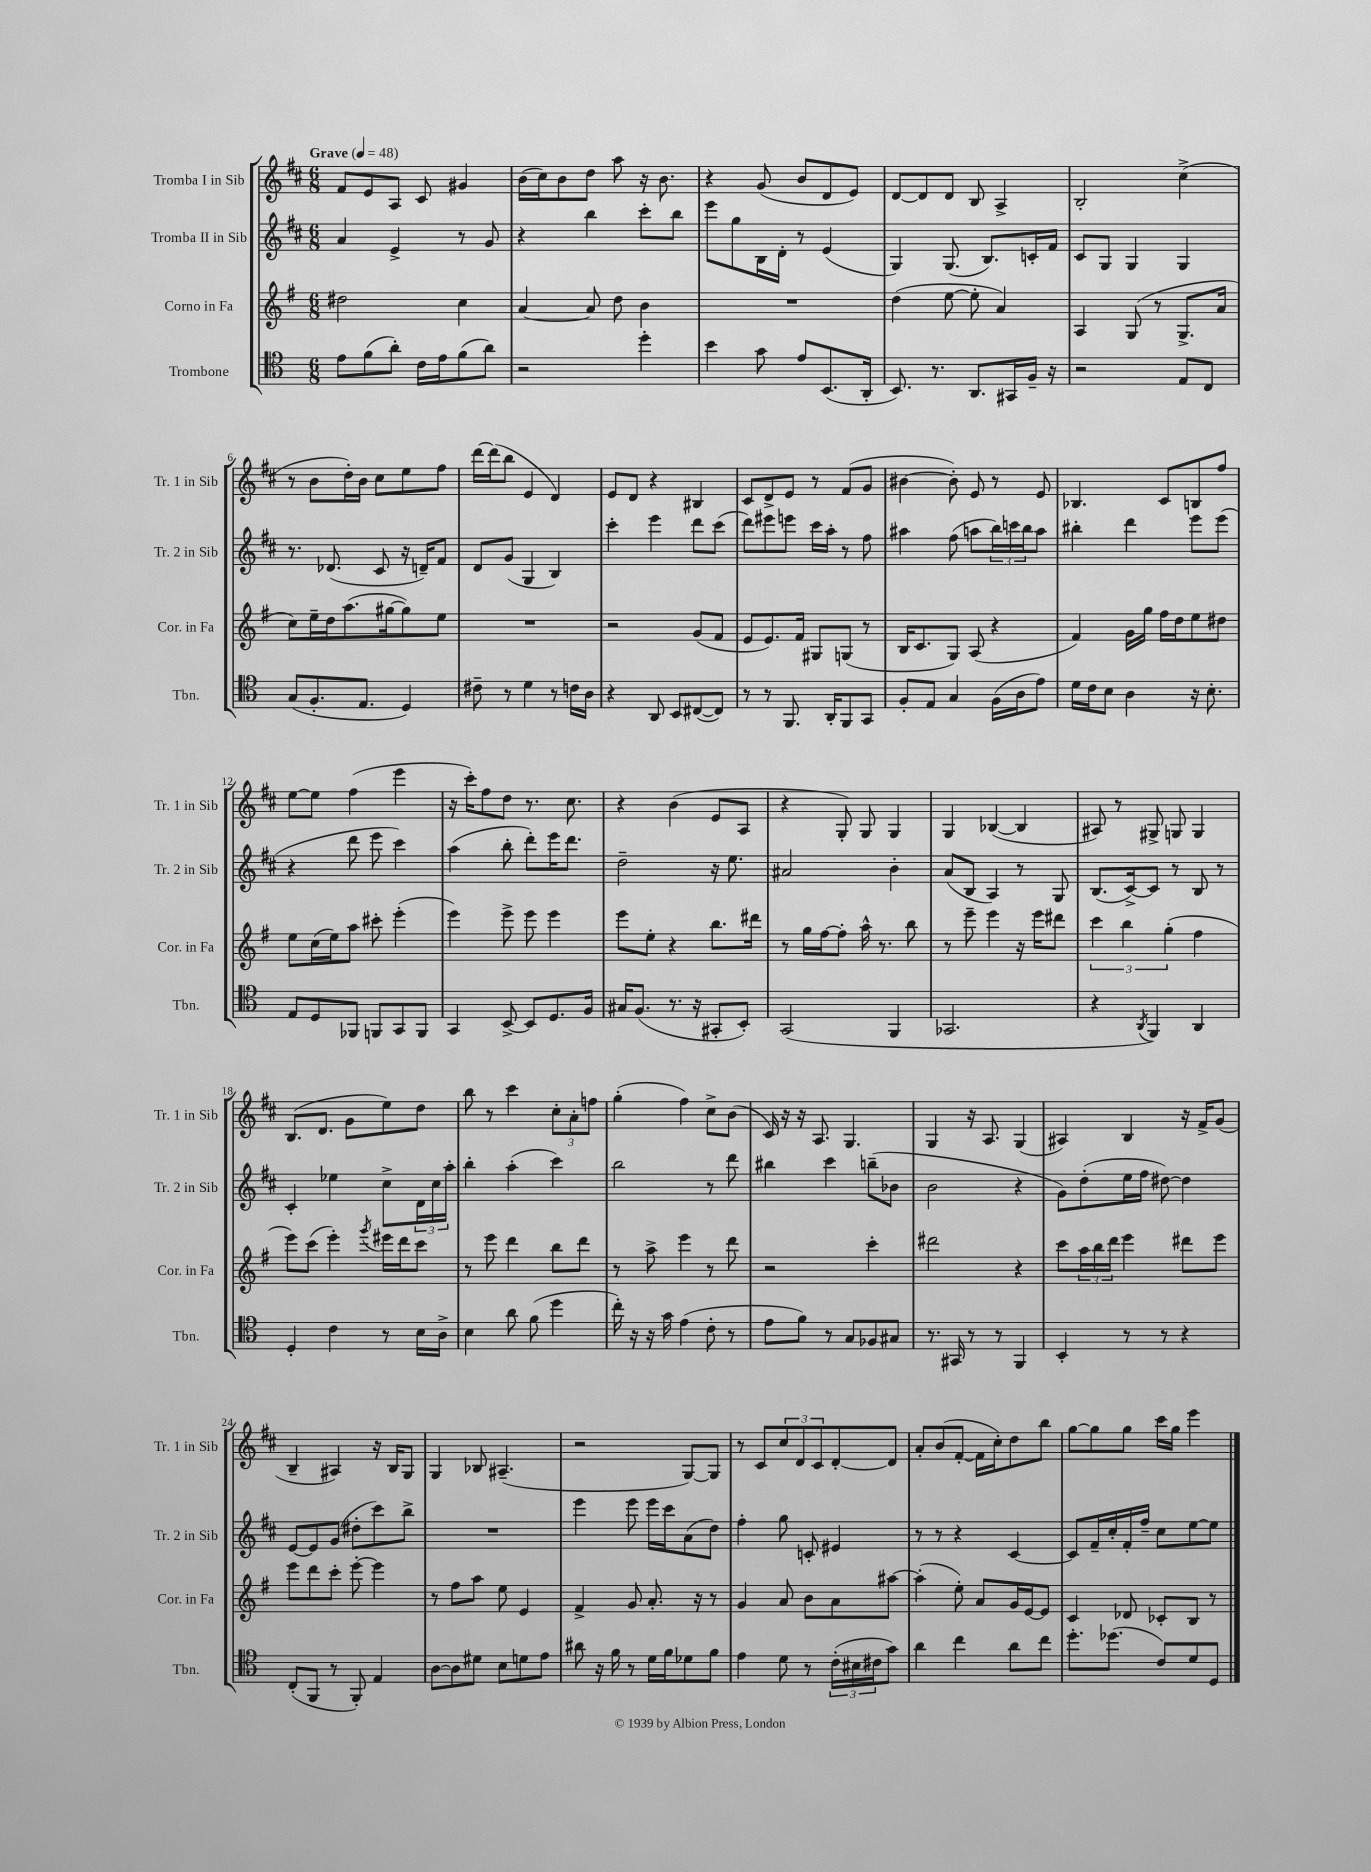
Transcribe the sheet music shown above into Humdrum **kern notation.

**kern	**kern	**kern	**kern
*staff4	*staff3	*staff2	*staff1
*clefC4	*clefG2	*clefG2	*clefG2
*k[]	*k[f#]	*k[f#c#]	*k[f#c#]
*M6/8	*M6/8	*M6/8	*M6/8
*MM48	*MM48	*MM48	*MM48
8e\L	2dd#\	4a/	8f#/L
(8f\	.	.	8e/
8a'\J)	.	4e^/	8A/J
16c\LL	.	.	8c#/
16e\J	.	.	.
(8f\	4cc\	8r	4g#/
8a\J)	.	8g/	.
=	=	=	=
2r	[4a/	4r	(16b\LL
.	.	.	16cc#\J)
.	.	.	8b\
.	8a/]	4bb\	8dd\J
.	8dd\	.	8aa\
4dd'\	4b\	8ccc#'\L	16r
.	.	.	8.b\
.	.	8bb\J	.
=	=	=	=
4b\	2.r	8eee\L	4r
.	.	8gg\	.
8g\	.	16B\L	(8g/
.	.	16d'\JJ	.
8e/L	.	8r	8b/L
(8.BB/	.	(4e/	8d/
.	.	.	8e/J)
16AA'/Jk	.	.	.
=	=	=	=
8.BB/)	(4dd\	4G/)	[8d/L
.	.	.	8d/]
8.r	.	.	.
.	[8ee\	(8.G/	8d/J
8.AA/L	8ee'\]	.	8B/
.	.	8.B/L)	.
.	4a/)	.	4A^/
16GG#/L	.	.	.
16F~/JJ	.	16c'/L	.
16r	.	16f#/JJ	.
=	=	=	=
2r	4A/	8c#/L	2B'/
.	.	8G/J	.
.	(8G/	4G/	.
.	8r	.	.
8E/L	8.G^/L	4G/	(4cc#^\
8C/J	.	.	.
.	16a/Jk	.	.
=	=	=	=
(8G/L	8cc\L)	8.r	8r
8.F'/	16ee~\L	.	8b\L
.	16dd\J	(8.d-/	.
.	(8.aa\	.	16dd'\L)
8.E/J	.	.	16b\JJ
.	.	8c#/	8cc#\L
.	[16gg#\k	.	.
4D/)	8gg#\])	16r	8ee\
.	.	16d~/LK)	.
.	8ee\J	8f#/J	8ff#\J
=	=	=	=
8c#~\	2.r	8d/L	[16ddd\LL
.	.	.	(16ddd\]J
8r	.	(8g/J	8bb\J
4d\	.	4G/	4e/
8r	.	4B/)	4d/)
16c\LL	.	.	.
16A\JJ	.	.	.
=	=	=	=
4r	2r	4ccc#'\	8e/L
.	.	.	8d/J
8AA/	.	4eee\	4r
8BB/L	.	.	.
([8C#/	(8g/L	8ddd\L	4B#/
8C#/]J)	8f#/J	(8ccc#\J	.
=	=	=	=
8r	8e/L	8ddd\L)	8c#/L
8r	8.e/)	8eee#\	8d^/
8.FF/	.	8eee\J	8e/J
.	16f#/Jk	.	.
.	8G#/L	16ccc#\LL	8r
16AA'/LK	.	16aa'\JJ	.
8FF/	(8G/J	8r	(8f#/L
8GG/J	8r	8ff#\	8g/J
=	=	=	=
8F'/L	16B/LK	4aa#\	[4b#\
.	8.c/	.	.
8E/J	.	.	.
4G/	8G/J)	(8ff#\	8b#'\])
.	(8A/	8aa\L	8e/
(16F\LL	4r	24bb\L)	8r
.	.	24ccc\	.
16A\J	.	.	.
.	.	24bb\J	.
8e\J)	.	8aa\J	8e/
=	=	=	=
16d\LL	4f#/)	4bb#'\	4.B-/
16c\J	.	.	.
8B\J	.	.	.
4A\	16g\LL	4ddd\	.
.	16gg\JJ	.	.
.	16ff#\LL	.	8c#/L
.	16dd\J	.	.
16r	8ee\	8eee\L	8B/
8.B'\	.	.	.
.	8dd#\J	(8eee\J	8ff#/J
=	=	=	=
8E/L	8ee\L	4r	[8ee\L
8D/	(16cc\L	.	8ee\]J
.	16ee\J)	.	.
8FF-/J	8aa\J	8ddd\	(4ff#\
8FF/L	8ccc#'\	8eee\	.
8GG/	(4eee'\	4ccc#\)	4eee\
8FF/J	.	.	.
=	=	=	=
4GG/	4eee\)	(4aa\	16r
.	.	.	16ccc#'\LK)
.	.	.	8ff#\
[8BB^/	8eee^\	8bb'\	8dd\J
8BB/]L	8eee\	8ddd'\L)	8.r
8.D/	4eee\	16eee\K	.
.	.	8.ddd\J	8.cc#\
16F/Jk	.	.	.
=	=	=	=
16G#/LK	8eee\L	2dd~\	4r
(8.F/J	.	.	.
.	8ee'\J	.	.
8.r	4r	.	(4b\
16r	.	.	.
8GG#'/L	8.bb\L	16r	8e/L
.	.	8.ee\	.
8BB'/J)	.	.	8A/J
.	16ddd#\Jk	.	.
=	=	=	=
(2GG/	8r	2a#/	4r
.	16gg\LL	.	.
.	[16ff#\J	.	.
.	8ff#'\]J	.	8G'/)
.	16aa^^\	.	8G/
.	8.r	.	.
4FF/	.	4b'\	4G/
.	8bb\	.	.
=	=	=	=
2.GG-/	8r	(8a/L	4G/
.	8eee~\	8B/J	.
.	4eee\	4A/)	([4B-/
.	16r	8r	4B-/]
.	16eee\LK	.	.
.	8ddd#\J	8G/	.
=	=	=	=
4r	6ccc\	(8.B/L	8A#/)
.	.	.	8r
.	6bb\	.	.
.	.	[16c#^/k)	.
8qAA/	.	.	.
4FF/)	.	8c#/]J	8G#^/
.	(6gg'\	.	.
.	.	8r	8G/
4AA/	4ff#\	8B/	4G/
.	.	8r	.
=	=	=	=
4D'/	8eee\L)	4c#'/	(8.B/L
.	(8ccc\J	.	.
.	.	.	8.d/J
4c\	4eee'\)	4ee-\	.
.	.	.	8g\L
.	8qggg/	.	.
8r	16eee#\LL	8cc#^\L	8ee\)
.	16ddd\J	.	.
16B\LL	8ccc\J	24d\L	8dd\J
.	.	24cc#\	.
16A^\JJ	.	.	.
.	.	24aa'\JJ	.
=	=	=	=
4B\	8r	4bb'\	8bb\
.	8eee\	.	8r
8a\	4ddd\	(4aa'\	4ccc#\
(8f\	.	.	.
4dd\	8bb\L	4ccc#\)	12cc#'\L
.	.	.	12a'\
.	8ddd\J	.	.
.	.	.	12ff\J
=	=	=	=
16cc'\)	8r	2bb\	(4gg'\
16r	.	.	.
16r	8aa^\	.	.
16g\	.	.	.
(4e\	4eee\	.	4ff#\)
8c'\	8r	8r	8cc#^\L
8r	8ddd\	8ddd\	(8b\J
=	=	=	=
8e\L	2r	4bb#\	16c#/)
.	.	.	16r
8f\J)	.	.	16r
.	.	.	8.A/
8r	.	4ccc#\	.
8G/L	.	.	4.G/
8F-/	4ccc'\	(8bb~\L	.
8G#/J	.	8b-\J	.
=	=	=	=
8.r	2ddd#\	2b\	4G/
16GG#/	.	.	.
8r	.	.	16r
.	.	.	8.A/
8r	.	.	.
4FF/	4r	4r	(4G/
=	=	=	=
4BB'/	8ccc\L	8g\L)	4A#/)
.	24aa\L	(8dd'\	.
.	24bb\	.	.
.	24ddd\JJ	.	.
8r	4eee\	16ee\L	4B/
.	.	16ff#\JJ	.
8r	.	[8dd#\)	.
4r	8ddd#\L	4dd#\]	16r
.	.	.	16f#^/LK
.	8eee\J	.	(8g/J
=	=	=	=
(8C'/L	8eee\L	[8e/L	4B~/
8FF/J	8ddd\	8e/]	.
8r	8ccc'\J	(8g/J	4A#/)
8FF'/)	[8eee'\	8dd#'\L	.
4E/	4eee\]	8ccc#\)	16r
.	.	.	16B/LK
.	.	8bb^\J	8G/J
=	=	=	=
[8A\L	8r	2.r	4G/
8A\]	8ff#\L	.	.
8d#\J	8aa\J	.	8B-/
8B\L	8ee\	.	(4.A#~/
8d\	4e/	.	.
8e\J	.	.	.
=	=	=	=
8a#\	4f#^/	4eee\	2r
16r	.	.	.
16f\	.	.	.
8r	8g/	8eee\	.
16d\LL	8.a'/	16eee\LL	.
16f\J	.	16ccc#\J	.
8d-\	.	(8a\	[8G/L)
.	16r	.	.
8f\J	8r	8dd\J)	8G/]J
=	=	=	=
4e\	4g/	4ff#'\	8r
.	.	.	8c#/L
8d\	8a/	8gg\	12cc#/
.	.	.	12d/
8r	8b\L	8c'/	.
.	.	.	12c#/
(24c'\LL	8a\	4e#/	[8d'/
24B#\	.	.	.
24c#\J	.	.	.
8g\J)	[8aa#\J	.	8d/]J
=	=	=	=
4a\	(4aa#'\]	8r	8a'/L
.	.	8r	(8b/
4cc\	8ee'\)	4r	[8f#'/J
.	8a/L	.	16f#\]LL
.	.	.	16cc#'\J)
8a\L	16g/L	[4c#/	8dd\
.	[16e/J	.	.
8cc\J	8e/]J	.	8bb\J
=	=	=	=
8.dd'\L	4c/	8c#/]L	[8gg\L
.	.	16f#~/L	8gg\]
(8.dd-\J	.	16cc#'/	.
.	8d-/	16f#'/	8gg\J
.	.	16ff#~/JJ	.
8c/L)	8c-'/L	8cc#\L	16ccc#\LL
.	.	.	16gg\JJ
8d/	8B/J	[8ee\	4eee\
8D/J	8r	8ee\]J	.
==	==	==	==
*-	*-	*-	*-
